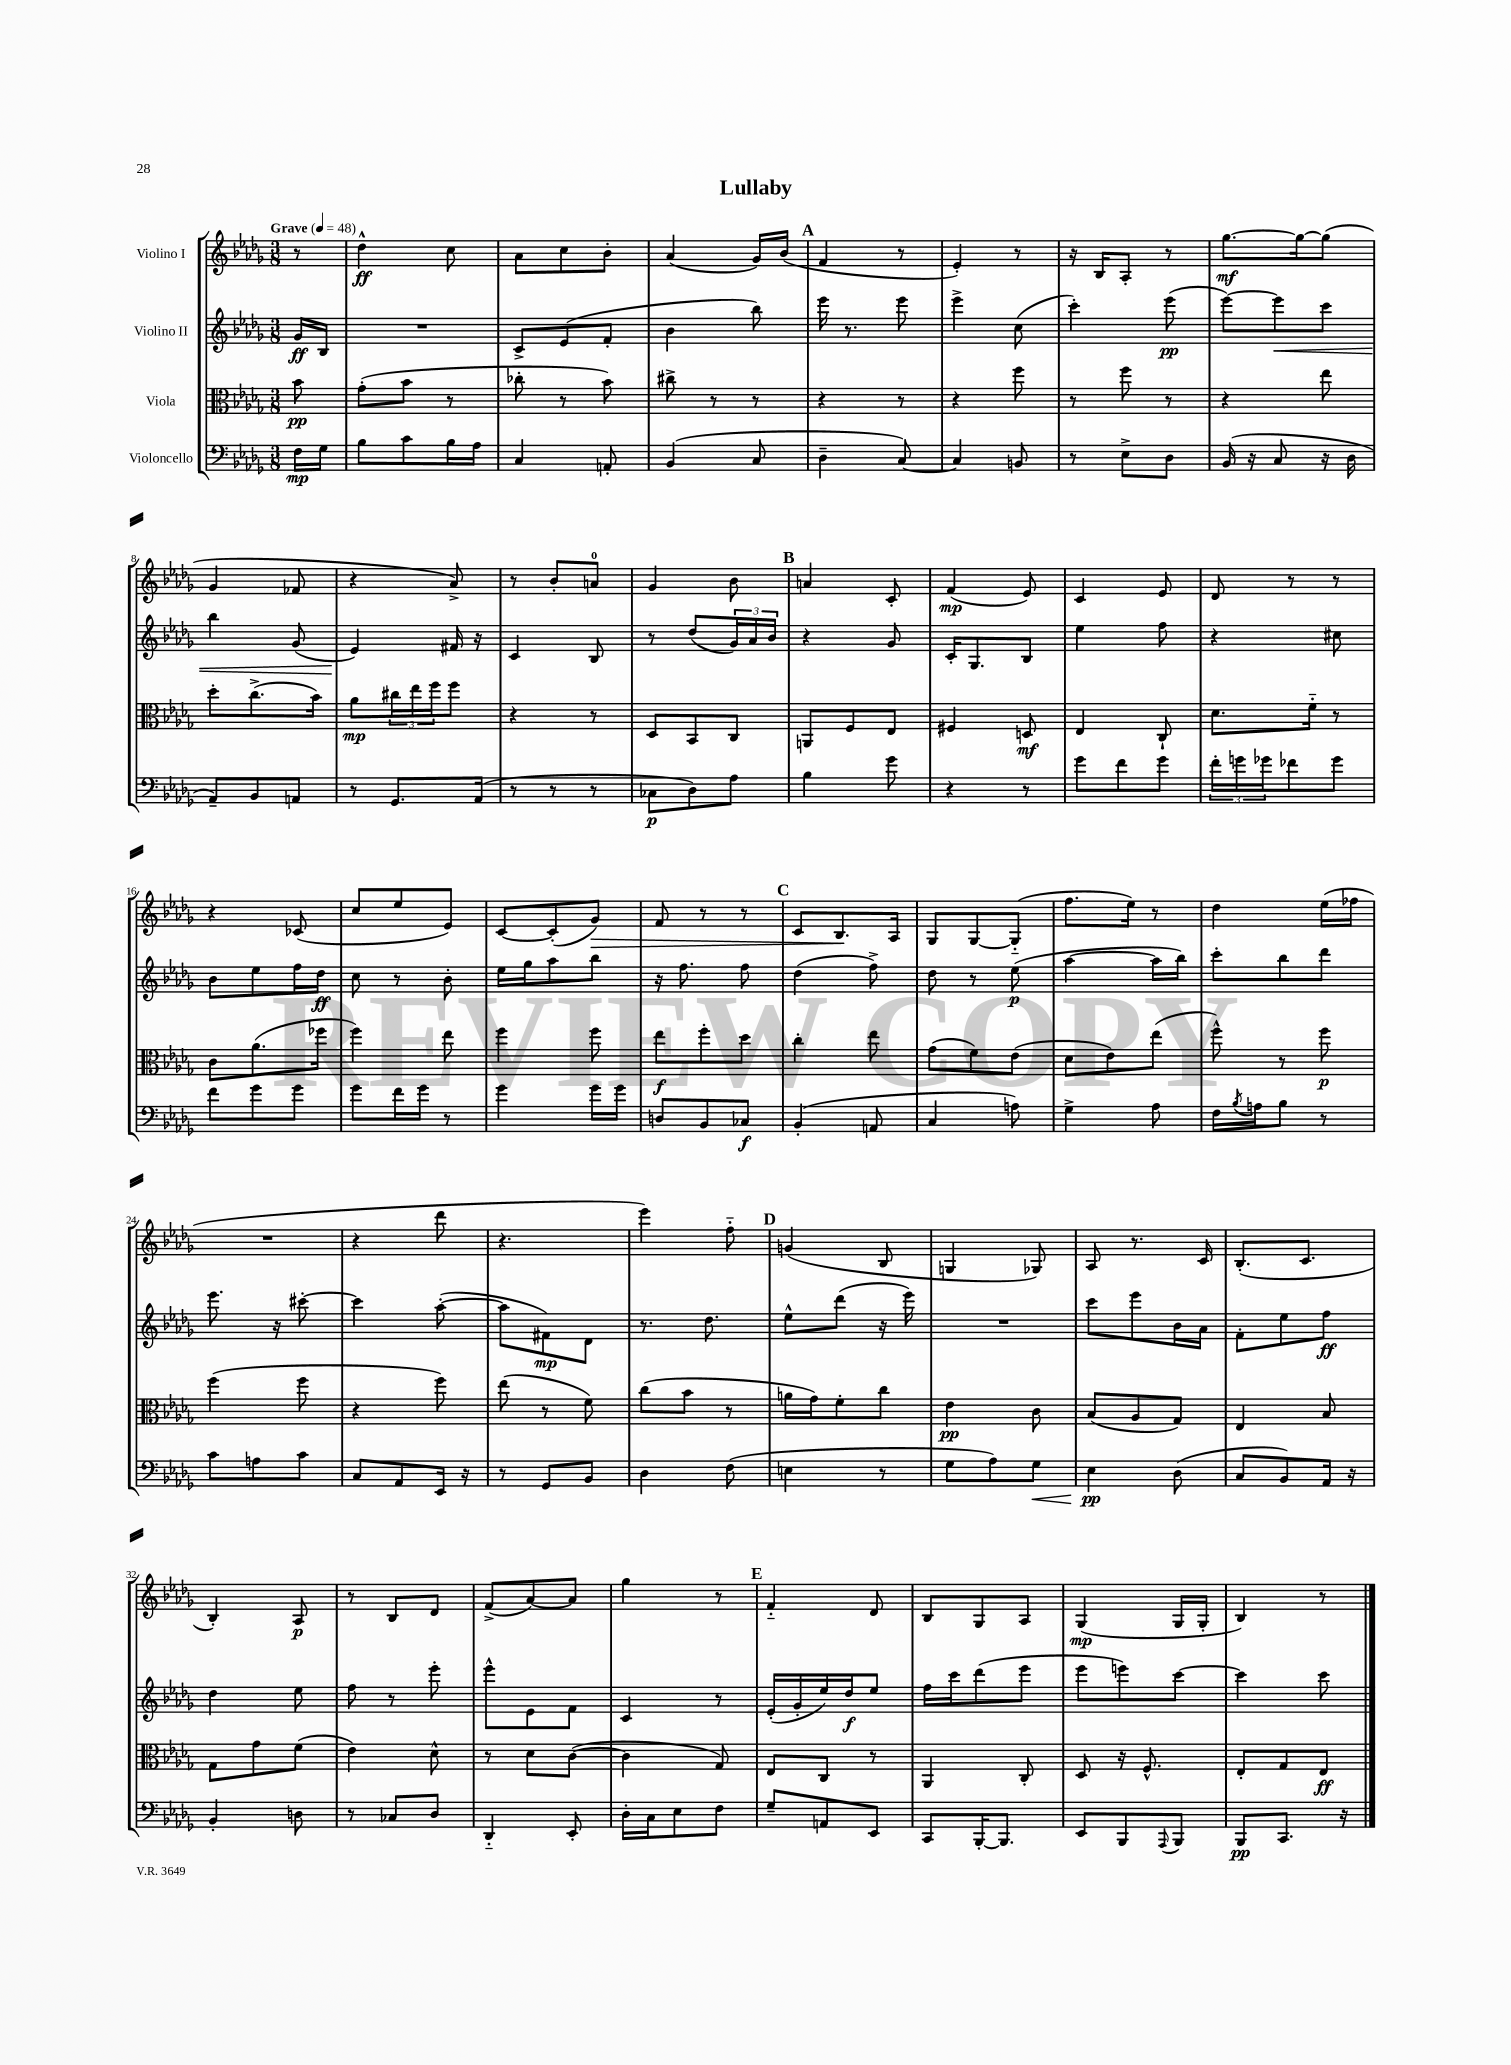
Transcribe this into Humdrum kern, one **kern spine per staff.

**kern	**kern	**kern	**kern
*staff4	*staff3	*staff2	*staff1
*clefF4	*clefC3	*clefG2	*clefG2
*k[b-e-a-d-g-]	*k[b-e-a-d-g-]	*k[b-e-a-d-g-]	*k[b-e-a-d-g-]
*M3/8	*M3/8	*M3/8	*M3/8
*MM48	*MM48	*MM48	*MM48
16F	8b-	16g-	8r
16G-	.	16B-	.
=	=	=	=
8B-	(8g-'	4.r	4dd-^^
8c	8b-	.	.
16B-	8r	.	8cc
16A-	.	.	.
=	=	=	=
4C	8cc-'	8c^	8a-
.	8r	(8e-	8cc
8AA'	8b-)	8f'	8b-'
=	=	=	=
(4BB-	8cc#^	4b-	(4a-
.	8r	.	.
8C	8r	8bb-)	16g-)
.	.	.	(16b-
=	=	=	=
4D-~	4r	16eee-	4f
.	.	8.r	.
[8C)	8r	8eee-	8r
=	=	=	=
4C]	4r	4eee-^	4e-')
8BB	8ff	(8cc	8r
=	=	=	=
8r	8r	4ccc')	16r
.	.	.	16B-
8E-^	8ff	.	8A-'
8D-	8r	(8eee-	8r
=	=	=	=
(16BB-	4r	[8eee-)	[8.gg-
16r	.	.	.
8C	.	8eee-]	.
.	.	.	16gg-_
16r	8ee-	8ccc	(8gg-]
16D-	.	.	.
=	=	=	=
8AA-~)	8dd-'	4bb-	4g-
8BB-	(8.cc^	.	.
8AA	.	(8g-	8f-
.	16b-)	.	.
=	=	=	=
8r	8a-	4e-)	4r
8.GG-	24cc#	.	.
.	24ee-	.	.
.	24ff	.	.
.	8ff	16f#	8a-^)
(16AA-	.	16r	.
=	=	=	=
8r	4r	4c	8r
8r	.	.	8b-'
8r	8r	8B-	8a
=	=	=	=
8C-	8D-	8r	4g-
8D-)	8BB-	(8dd-	.
8A-	8C	24g-)	8b-
.	.	24a-	.
.	.	24b-	.
=	=	=	=
4B-	8AA	4r	4a
.	8F	.	.
8g-	8E-	8g-	8c'
=	=	=	=
4r	4F#	16c'	(4f
.	.	8.G-	.
8r	8D	8B-	8e-)
=	=	=	=
8g-	4E-	4ee-	4c
8f	.	.	.
8g-	8C`	8ff	8e-
=	=	=	=
24f'	8.d-	4r	8d-
24g	.	.	.
24g-	.	.	.
8f-	.	.	8r
.	16f'~	.	.
8g-	8r	8cc#	8r
=	=	=	=
8f	8c	8b-	4r
8g-	(8.a-	8ee-	.
8g-	.	16ff	(8c-
.	16ff-	16dd-	.
=	=	=	=
8g-	4ff)	8cc	8cc
16f	.	8r	8ee-
16g-	.	.	.
8r	8ee-	8b-'	8e-)
=	=	=	=
4g-	4ff	16ee-	[8c
.	.	16gg-	.
.	.	8aa-	(8c']
16g-	8ff	8bb-	8g-)
16g-	.	.	.
=	=	=	=
8D	8ee-	16r	8f
.	.	8.ff	.
8BB-	8ff'	.	8r
8C-	8dd-	8ff	8r
=	=	=	=
(4BB-'	4cc'	(4dd-	8c
.	.	.	8.B-
8AA	8ee-	8ff^)	.
.	.	.	16A-
=	=	=	=
4C	(8g-	8dd-	8G-
.	8f)	8r	[8G-
8A)	(8e-	(8ee-	(8G-'~]
=	=	=	=
4G-^	8d-	[4aa-	8.ff
.	8e-)	.	.
.	.	.	16ee-)
8A-	(8ee-	16aa-]	8r
.	.	16bb-)	.
=	=	=	=
16F	8ff^^)	8ccc'	4dd-
8qB-	.	.	.
16A	.	.	.
8B-	8r	8bb-	.
8r	8ff	8ddd-	(16ee-
.	.	.	16ff-
=	=	=	=
8c	(4ff	8.eee-	4.r
8A	.	.	.
.	.	16r	.
8c	8ff	[8ccc#'	.
=	=	=	=
8C	4r	4ccc#]	4r
8AA-	.	.	.
16EE-	8ff)	([8aa-'	8ddd-
16r	.	.	.
=	=	=	=
8r	(8ee-	8aa-]	4.r
8GG-	8r	8f#)	.
8BB-	8f)	8d-	.
=	=	=	=
4D-	(8cc	8.r	4eee-)
.	8b-	.	.
.	.	8.dd-	.
(8F	8r	.	8ff'~
=	=	=	=
4E	16a	8ee-^^	(4g
.	16g-)	.	.
.	8f'	(8ddd-	.
8r	8cc	16r	8B-
.	.	16eee-)	.
=	=	=	=
8G-	4e-	4.r	4G
8A-)	.	.	.
8G-	8c	.	8G-)
=	=	=	=
4E-	(8B-	8ccc	8A-
.	8A-	8eee-	8.r
(8D-	8G-)	16b-	.
.	.	16a-	16c
=	=	=	=
8C	4E-	8f'	(8.B-'
8BB-)	.	8ee-	.
.	.	.	8.c
16AA-	8B-	8ff	.
16r	.	.	.
=	=	=	=
4BB-'	8G-	4dd-	4B-')
.	8g-	.	.
8D	(8f	8ee-	8A-
=	=	=	=
8r	4e-)	8ff	8r
8C-	.	8r	8B-
8D-	8d-^^	8eee-'	8d-
=	=	=	=
4DD-'~	8r	8eee-^^	(8f^
.	8d-	8e-	[8a-)
8EE-'	([8c	8f	8a-]
=	=	=	=
16D-'	4c]	4c	4gg-
16C	.	.	.
8E-	.	.	.
8F	8G-)	8r	8r
=	=	=	=
8G-~	8E-	(16e-'	4f'~
.	.	16g-'	.
8AA	8C	16ee-)	.
.	.	16dd-	.
8EE-	8r	8ee-	8d-
=	=	=	=
8CC	4AA-	16ff	8B-
.	.	16ccc	.
[16BBB-'	.	(8ddd-	8G-
8.BBB-]	.	.	.
.	8C'	8eee-	8A-
=	=	=	=
8EE-	8D-	8eee-	(4G-
8BBB-	16r	8eee)	.
.	8.F^^	.	.
8qqAAA-	.	.	.
8BBB-	.	[8ccc	16G-
.	.	.	16G-'
=	=	=	=
8BBB-	8E-'	4ccc]	4B-)
8.CC	8G-	.	.
.	8E-	8ccc	8r
16r	.	.	.
==	==	==	==
*-	*-	*-	*-
